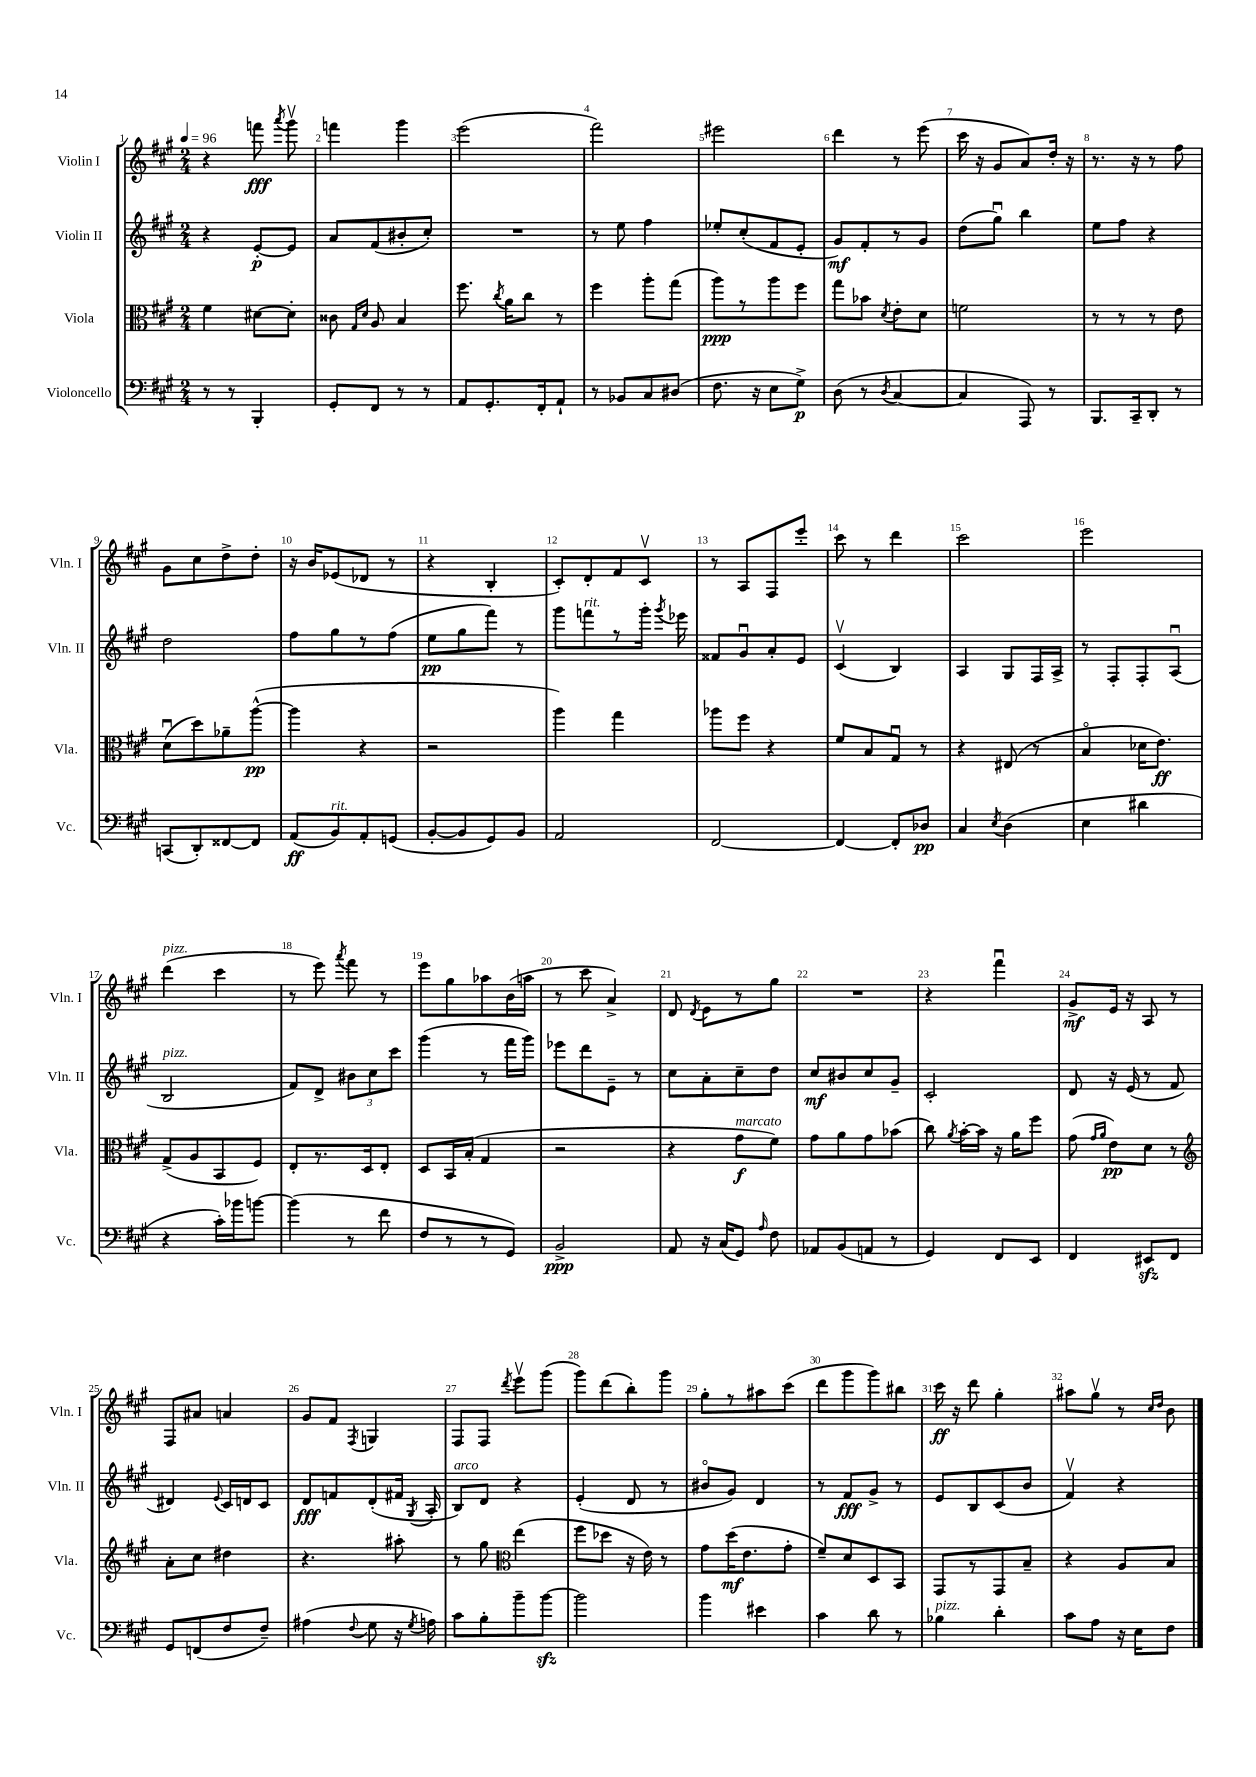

**kern	**kern	**kern	**kern
*staff4	*staff3	*staff2	*staff1
*clefF4	*clefC3	*clefG2	*clefG2
*k[f#c#g#]	*k[f#c#g#]	*k[f#c#g#]	*k[f#c#g#]
*M2/4	*M2/4	*M2/4	*M2/4
*MM96	*MM96	*MM96	*MM96
8r	4f#	4r	4r
8r	.	.	.
4BBB'	[8d#	[8e'	8fff
.	.	.	8qaaa
.	8d#']	8e]	8ggg#v
=	=	=	=
8GG#'	8c##	8a	4fff
.	16qqG#	.	.
.	16qqd	.	.
8FF#	8A	(8f#	.
8r	4B	8b#'	4ggg#
8r	.	8cc#')	.
=	=	=	=
8AA	8.ff#	2r	(2eee
8.GG#'	.	.	.
.	8qcc#	.	.
.	16a	.	.
.	8cc#	.	.
16FF#'	.	.	.
8AA`	8r	.	.
=	=	=	=
8r	4ff#	8r	2fff#)
8BB-	.	8ee	.
8C#	8aa'	4ff#	.
(8D#	(8gg#	.	.
=	=	=	=
8.F#	8aa)	8ee-'	2eee#
.	8r	(8cc#'	.
16r	.	.	.
8E	8aa	8f#	.
8G#^)	8ff#	8e'	.
=	=	=	=
(8D	8gg#	8g#)	4ddd
8r	8b-	8f#'	.
8qD	8qd	.	.
[4C#	8e'	8r	8r
.	8d	8g#	(8eee
=	=	=	=
4C#]	2f	(8dd	16ccc#
.	.	.	16r
.	.	8gg#u)	8g#
8AAA)	.	4bb	8a)
8r	.	.	16dd'
.	.	.	16r
=	=	=	=
8.BBB	8r	8ee	8.r
.	8r	8ff#	.
16CC#~	.	.	16r
8DD'	8r	4r	8r
8r	8e	.	8ff#
=	=	=	=
(8CC	(8du	2dd	8g#
8DD')	8dd)	.	8cc#
[8FF##	8a-~	.	8dd^
8FF##]	([8aa^^	.	8dd'
=	=	=	=
(8AA	4aa]	8ff#	16r
.	.	.	16b
8BB)	.	8gg#	(8e-
8AA'	4r	8r	8d-
(8GG	.	(8ff#	8r
=	=	=	=
[8BB'	2r	8ee	4r
8BB]	.	8gg#	.
8GG#)	.	8fff#)	4B'
8BB	.	8r	.
=	=	=	=
2AA	4aa)	8ggg#	8c#')
.	.	8fff	8d'
.	4gg#	8r	8f#
.	.	16ggg#'	8c#v
.	.	8qggg#	.
.	.	16eee-	.
=	=	=	=
[2FF#	8aa-	8f##	8r
.	8ff#	8g#u	8A
.	4r	8a'	8F#
.	.	8e	8eee'
=	=	=	=
4FF#_	8f#	(4c#v	8ccc#
.	8B	.	8r
8FF#']	8G#u	4B)	4ddd
8D-	8r	.	.
=	=	=	=
4C#	4r	4A	2ccc#
8qE	.	.	.
(4D	(8E#	8G#	.
.	8r	16F#	.
.	.	16A^	.
=	=	=	=
4E	4Bo	8r	2eee
.	.	8F#'	.
4d#	16d-	8F#'	.
.	8.e)	.	.
.	.	(8Au	.
=	=	=	=
4r	(8G#^	2B	(4ddd
.	8A	.	.
16c#')	8BB	.	4ccc#
16b-	.	.	.
[8b	8F#)	.	.
=	=	=	=
(4b]	8E'	8f#)	8r
.	8.r	8d^	8eee)
.	.	.	8qaaa
8r	.	12b#	8fff#
.	16D	.	.
.	.	12cc#	.
8f#	8E'	.	8r
.	.	12ccc#	.
=	=	=	=
8F#	8D	(4ggg#	8eee
8r	16BB	.	8gg#
.	(16B'	.	.
8r	4G#	8r	8aa-
8GG#)	.	16fff#	(16b
.	.	16ggg#)	16aa
=	=	=	=
2BB^	2r	8eee-	8r
.	.	8ddd	8ccc#
.	.	8e~	4a^)
.	.	8r	.
=	=	=	=
8AA	4r	8cc#	8d
.	.	.	8qd
16r	.	8a'	8e
(16C#	.	.	.
8GG#)	8g#	8cc#~	8r
16qqA	.	.	.
8F#	8f#)	8dd	8gg#
=	=	=	=
8AA-	8g#	8cc#	2r
(8BB	8a	8b#	.
8AA	8g#	8cc#	.
8r	(8b-	8g#~	.
=	=	=	=
4GG#)	8cc#)	2c#'	4r
.	8qa	.	.
.	[16b'	.	.
.	16b]	.	.
8FF#	16r	.	4fff#u
.	16a	.	.
8EE	8ff#	.	.
=	=	=	=
4FF#	(8g#	8d	8g#^
.	16qqg#	.	.
.	16qqa	.	.
.	8e)	16r	16e
.	.	(16e	16r
8EE#	8d	8r	8A
8FF#	8r	8f#	8r
=	=	=	=
*	*clefG2	*	*
8GG#	8a'	4d#)	8F#
(8FF	8cc#	.	8a#
.	.	8qqe	.
8F#	4dd#	16c#	4a
.	.	16d	.
8F#~)	.	8c#	.
=	=	=	=
(4A#	4.r	8d	8g#
.	.	8f	8f#
8qqF#	.	.	8qF#
8G#	.	(8d'	4G
16r	8aa#'	16f#	.
8qG#	.	8qG#	.
16A)	.	16A'	.
=	=	=	=
8c#	8r	8B)	8F#
8B'	8gg#	8d	8F#
*	*clefC3	*	*
.	.	.	8qddd
8b~	(4ee	4r	8eeev
[8b	.	.	(8ggg#
=	=	=	=
2b]	8ff#	(4e'	8ggg#)
.	8dd-	.	(8ddd
.	16r	8d	8bb')
.	16e)	.	.
.	8r	8r	8ggg#
=	=	=	=
4b	8g#	8b#o	8gg#'
.	(16dd	8g#)	8r
.	8.e	.	.
4e#	.	4d	8aa#
.	8g#'	.	(8ccc#
=	=	=	=
4c#	8f#~)	8r	8ddd
.	8d	8f#	8ggg#
8d	8D	8g#^	8ggg#)
8r	8BB	8r	8bb#
=	=	=	=
4B-	8GG#	8e	16ccc#
.	.	.	16r
.	8r	8B	8ddd
4d'	8GG#	(8c#	4gg#'
.	8B~	8b	.
=	=	=	=
8c#	4r	4f#v)	8aa#
8A	.	.	8gg#v
16r	8A	4r	8r
16E	.	.	.
.	.	.	16qqcc#
.	.	.	16qqdd
8F#	8B	.	8b
==	==	==	==
*-	*-	*-	*-
